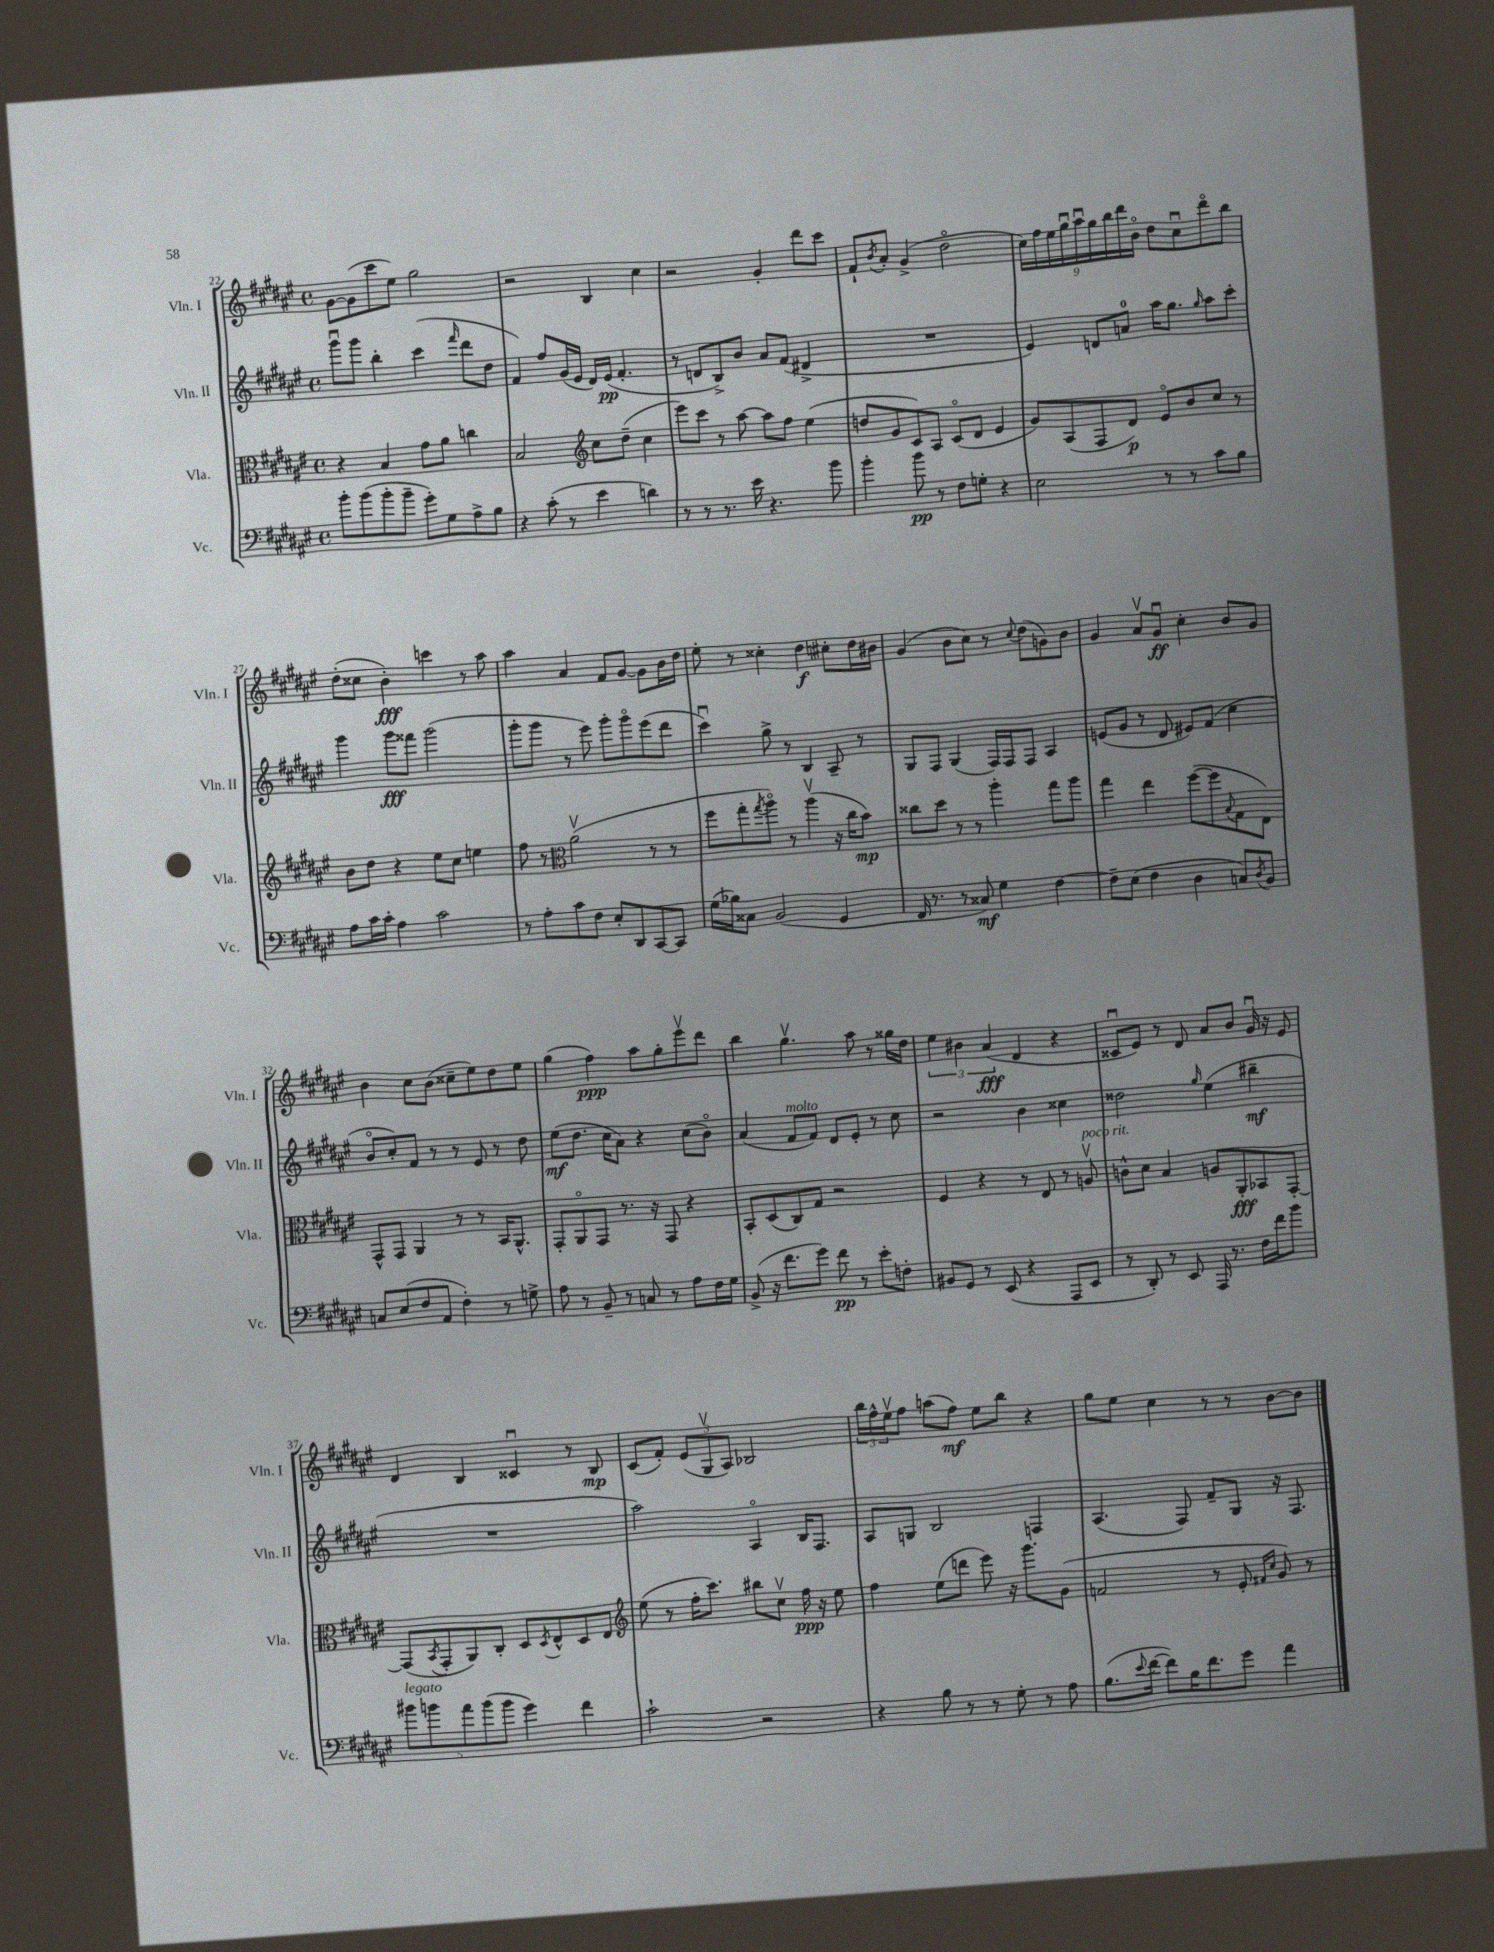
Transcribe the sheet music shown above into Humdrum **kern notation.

**kern	**dynam	**kern	**dynam	**kern	**dynam	**kern	**dynam
*part4	*part4	*part3	*part3	*part2	*part2	*part1	*part1
*staff4	*staff4	*staff3	*staff3	*staff2	*staff2	*staff1	*staff1
*I"Vc.	*	*I"Vla.	*	*I"Vln. II	*	*I"Vln. I	*
*I'Vc.	*	*I'Vla.	*	*I'Vln. II	*	*I'Vln. I	*
*clefF4	*	*clefC3	*	*clefG2	*	*clefG2	*
*k[f#c#g#d#a#e#]	*	*k[f#c#g#d#a#e#]	*	*k[f#c#g#d#a#e#]	*	*k[f#c#g#d#a#e#]	*
*M4/4	*	*M4/4	*	*M4/4	*	*M4/4	*
*met(c)	*	*met(c)	*	*met(c)	*	*met(c)	*
=22	=22	=22	=22	=22	=22	=22	=22
8b'\L	.	4r	.	8ggg#u\L	.	[8g#\L	.
(8b\	.	.	.	8ggg#\J	.	(8g#\]	.
8b'\	.	4B/	.	4bb'\	.	8ccc#\	.
8b~\J	.	.	.	.	.	8ee#\J)	.
8g#'\L)	.	8g#\L	.	(4ccc#\	.	2gg#\	.
8G#\	.	8a#\J	.	.	.	.	.
.	.	.	.	16qqfff#/	.	.	.
8A#^\	.	4ccn\	.	8ddd#\L	.	.	.
8B\J	.	.	.	8dd#\J	.	.	.
=23	=23	=23	=23	=23	=23	=23	=23
4r	.	2B/	.	4f#/)	.	2r	.
(8c#'\	.	.	.	8ff#/L	.	.	.
8r	.	.	.	(16g#/L	.	.	.
.	.	.	.	16e#/JJ	.	.	.
*	*	*clefG2	*	*	*	*	*
4e#\	.	8cc#\L	.	16d#/LL)	.	4B/	.
.	.	.	.	(16e#/JJ	pp	.	.
.	.	(8dd#~\J	.	4.f#'/	.	.	.
4dn\)	.	4cc#\	.	.	.	4cc#\	.
=24	=24	=24	=24	=24	=24	=24	=24
8r	.	8eee#\L)	.	8r	.	2r	.
8r	.	8ccc#\J	.	8dn/L	.	.	.
8.r	.	8r	.	8B^/)	.	.	.
.	.	[8aa#\	.	8b/J	.	.	.
16e#\	.	.	.	.	.	.	.
4.r	.	8aa#\L]	.	8a#/L	.	4g#'/	.
.	.	8ff#\J	.	(8f#/J	.	.	.
.	.	(4ee#\	.	4d#X^/	.	8ddd#\L	.
8b\	.	.	.	.	.	8ccc#\J	.
=25	=25	=25	=25	=25	=25	=25	=25
4b'\	.	8ddn/L	.	1r	.	8f#`/L	.
.	.	.	.	.	.	8qb/	.
.	.	8g#/	.	.	.	8a#'/J	.
8b\	pp	8c#/)	.	.	.	(4g#^/	.
8r	.	8A#/J	.	.	.	.	.
8F#\L	.	(8c#/L	.	.	.	2dd#\	.
8Gn'\J	.	8d#/J	.	.	.	.	.
4r	.	4e#/	.	.	.	.	.
=26	=26	=26	=26	=26	=26	=26	=26
2E#\	.	8g#/L)	.	4e#/)	.	18cc#\LL)	.
.	.	.	.	.	.	18ff#\	.
.	.	.	.	.	.	18ee#\	.
.	.	(8A#/	.	.	.	.	.
.	.	.	.	.	.	18gg#u\	.
.	.	.	.	.	.	18aa#u\	.
.	.	8F#/	.	8dn/L	.	.	.
.	.	.	.	.	.	18gg#\	.
.	.	.	.	.	.	18bb\	.
.	.	8d#/J)	p	8an/J	.	.	.
.	.	.	.	.	.	18ddd#\	.
.	.	.	.	.	.	18b\JJ	.
8r	.	8e#/L	.	16aa#\KL	.	8dd#\L	.
.	.	.	.	8.gg#\J	.	.	.
8r	.	8b/	.	.	.	8cc#u\	.
.	.	.	.	16qqgg#/	.	.	.
8c#\L	.	8cc#/J	.	8aa#\L	.	8ddd#\	.
8B\J	.	8r	.	8ccc#'\J	.	8bb\J	.
!!LO:LB:g=z
=27	=27	=27	=27	=27	=27	=27	=27
8A#\L	.	8b\L	.	4ggg#\	.	(8dd#'\L	.
16c#\L	.	8dd#\J	.	.	.	8cc##X\J	.
16c#'\JJ	.	.	.	.	.	.	.
4A#\	.	4r	.	8ggg#\L	fff	4b'\)	fff
.	.	.	.	8fff##X\J	.	.	.
2c#\	.	8ee#\L	.	(2ggg#\	.	4cccn\	.
.	.	8cc#\J	.	.	.	.	.
.	.	4een\	.	.	.	8r	.
.	.	.	.	.	.	8aa#\	.
=28	=28	=28	=28	=28	=28	=28	=28
8r	.	8ff#\	.	8ggg#'\L	.	4aa#\	.
8A#'\L	.	8r	.	8ggg#\J	.	.	.
*	*	*clefC3	*	*	*	*	*
8c#\	.	(2a#v\	.	8r	.	4a#/	.
8F#\J	.	.	.	8eee#\)	.	.	.
8E#'/L	.	.	.	8ggg#'\L	.	8f#/L	.
8DD#/	.	.	.	8ggg#\	.	[8g#/J	.
[8CC#/	.	8r	.	(8eee#\	.	8g#\L]	.
8CC#/J]	.	8r	.	8ddd#\J	.	16b\L	.
.	.	.	.	.	.	16dd#\JJ	.
=29	=29	=29	=29	=29	=29	=29	=29
(16G#\LL	.	8ff#\L	.	4ccc#u\)	.	8ee#'\	.
16B-X\J)	.	.	.	.	.	.	.
8C##X\J	.	8gg#'\	.	.	.	8r	.
.	.	8qgg#/	.	.	.	.	.
(2BB/	.	8aa#\J)	.	8gg#^\	.	4cc##X'\	.
.	.	8r	.	8r	.	.	.
.	.	(4aa#v\	.	4B/	.	4dd#\	f
4GG#/	.	16r	.	8A#~/	.	8cc#X'\L	.
.	.	16cc#\KL	.	.	.	.	.
.	.	8b\J)	mp	8r	.	16dd#\L	.
.	.	.	.	.	.	16b#X\JJ	.
=30	=30	=30	=30	=30	=30	=30	=30
16FF#/	.	8cc##X\L	.	8G#/L	.	(4g#/	.
8.r	.	.	.	.	.	.	.
.	.	8dd#\J	.	8F#/J	.	.	.
8r	.	8r	.	(4G#/	.	8b\L	.
8C##X/)	mf	8r	.	.	.	8cc#\J)	.
4G#\	.	4aa#'\	.	16F#/LL)	.	8r	.
.	.	.	.	16F#/J	.	.	.
.	.	.	.	.	.	8qqcc#/	.
.	.	.	.	8F#/J	.	(8dd#\L	.
[4F#\	.	8gg#\L	.	4A#/	.	8gn\)	.
.	.	8aa#\J	.	.	.	8b\J	.
=31	=31	=31	=31	=31	=31	=31	=31
8F#~\L]	.	4gg#\	.	(8en/L	.	4g#/	.
(8E#\J	.	.	.	8g#/J	.	.	.
4F#\	.	4ee#\	.	8r	.	8a#v/L	.
.	.	.	.	8d#/	.	8g#u/J	ff
4D#\	.	([8ff#\L	.	8e#X/L)	.	4cc#'\	.
.	.	8ff#\]	.	(8f#/J	.	.	.
.	.	8qqB/	.	.	.	.	.
8Cn/L)	.	8G#\	.	4cc#\	.	8b/L	.
8qD#/	.	.	.	.	.	.	.
8BB/J	.	8E#\J)	.	.	.	8g#/J	.
!!LO:LB:g=z
=32	=32	=32	=32	=32	=32	=32	=32
8Cn/L	.	8GG#^^/L	.	8b/L	.	4b\	.
(8E#/	.	8GG#/J	.	8cc#'/)	.	.	.
8F#/	.	4AA#/	.	8f#/J	.	8cc#\L	.
8AA#/J	.	.	.	8r	.	(8b\J	.
4F#'\)	.	8r	.	8r	.	8cc##X~\L	.
.	.	8r	.	8e#/	.	8ee#\)	.
8r	.	16BB/KL	.	8r	.	8dd#\	.
.	.	8.AA#^^/J	.	.	.	.	.
8Gn^\	.	.	.	8dd#\	.	8ee#\J	.
=33	=33	=33	=33	=33	=33	=33	=33
8A#\	.	8GG#'/L	.	(8ee#\L	mf	(4gg#\	.
8r	.	8AA#/	.	8.dd#\J	.	.	.
8BB~/	.	8GG#/J	.	.	.	4ff#\)	ppp
.	.	.	.	16cc#\KL	.	.	.
8r	.	8.r	.	8a#\J)	.	.	.
8Cn/	.	.	.	4r	.	8aa#\L	.
.	.	16r	.	.	.	.	.
8r	.	8GG#/	.	.	.	8gg#'\	.
8A#\L	.	4r	.	(8cc#\L	.	8eee#v\	.
16F#\L	.	.	.	8b\J)	.	8ddd#\J	.
16G#\JJ	.	.	.	.	.	.	.
=34	=34	=34	=34	=34	=34	=34	=34
(8BB^/	.	8BB'/L	.	(4a#/	.	4bb\	.
16r	.	(8D#/	.	.	.	.	.
8.f#\L	.	.	.	.	.	.	.
!	!	!	!	!LO:TX:a:i:t=molto	!	!	!
.	.	8C#/)	.	8f#/L	.	4.gg#v\	.
8g#\J)	.	8G#/J	.	8f#/J)	.	.	.
8f#\	pp	2r	.	8d#/L	.	.	.
8r	.	.	.	8e#'/J	.	8aa#\	.
8e#'\L	.	.	.	8r	.	8r	.
8Fn'\J	.	.	.	8cc#\	.	16gg##X\LL	.
.	.	.	.	.	.	16dd#\JJ	.
=35	=35	=35	=35	=35	=35	=35	=35
8BB#X/L	.	4F#/	.	2r	.	6ee#\	.
8GG#/J	.	.	.	.	.	.	.
.	.	.	.	.	.	6b#X\	.
8r	.	4r	.	.	.	.	.
.	.	.	.	.	.	(6a#/	fff
(8EE#/	.	.	.	.	.	.	.
4r	.	8r	.	4b\	.	4d#/	.
.	.	8E#/	.	.	.	.	.
8AAA#/L	.	8r	.	4cc##X\	.	4r	.
!	!	!LO:TX:a:i:t=poco rit.	!	!	!	!	!
8EE#/J	.	8Anv/	.	.	.	.	.
=36	=36	=36	=36	=36	=36	=36	=36
8r	.	8cn^^\L	.	2dd##X\	.	8c##Xu/L	.
8DD#'/)	.	8d#\J	.	.	.	8e#/J)	.
8r	.	4B/	.	.	.	8r	.
8EE#/	.	.	.	.	.	8d#/	.
.	.	.	.	16qqgg#/	.	.	.
16AAA#/	.	8An/L	.	(4ee#\	.	8a#/L	.
8.r	.	.	.	.	.	.	.
.	.	8AA#'/	fff	.	.	8b/J	.
16F#\LL	.	8BB-X/	.	4bb#X~\	mf	16g#u/	.
16f#\J	.	.	.	.	.	16r	.
8b\J	.	[8GG#'/J	.	.	.	8e#/	.
!!LO:LB:g=z
=37	=37	=37	=37	=37	=37	=37	=37
!LO:TX:a:i:t=legato	!	!	!	!	!	!	!
10b#X\L	.	(8GG#/L]	.	1r	.	4d#/	.
10bn\	.	.	.	.	.	.	.
.	.	8qBB/	.	.	.	.	.
.	.	8GG#'/	.	.	.	.	.
10a#\	.	.	.	.	.	.	.
.	.	8AA#/)	.	.	.	4B/	.
(10b\	.	.	.	.	.	.	.
.	.	8C#'/J	.	.	.	.	.
10b\J	.	.	.	.	.	.	.
4g#\)	.	8D#/L	.	.	.	4c##Xu/	.
.	.	8qD#/	.	.	.	.	.
.	.	8E#^^/	.	.	.	.	.
4f#\	.	8D#/	.	.	.	8r	.
.	.	8E#/J	.	.	.	8B/	mp
=38	=38	=38	=38	=38	=38	=38	=38
*	*	*clefG2	*	*	*	*	*
2c#`\	.	(8ee#\	.	2aa#\)	.	(8c#/L	.
.	.	8r	.	.	.	8f#'/J)	.
.	.	16ff#'\KL	.	.	.	(12e#/L	.
.	.	8.ccc#\J)	.	.	.	.	.
.	.	.	.	.	.	12G#v/	.
.	.	.	.	.	.	12A#/J)	.
2r	.	8bb#X\L	.	4A#/	.	2B-X/	.
.	.	8cc#v\J	.	.	.	.	.
.	.	16ff#\	ppp	16B/KL	.	.	.
.	.	16r	.	8.F#/J	.	.	.
.	.	8ee#\	.	.	.	.	.
=39	=39	=39	=39	=39	=39	=39	=39
4r	.	4ff#\	.	8A#/L	.	24bb\LL	.
.	.	.	.	.	.	24ff#^^\	.
.	.	.	.	.	.	24ee#v\J	.
.	.	.	.	8Gn/J	.	8ff#\J	.
8B\	.	(8ee#\L	.	2B/	.	(8aan\L	.
8r	.	8dddn\J	.	.	.	8ff#\J)	mf
8r	.	8eee#\)	.	.	.	8ee#\L	.
8G#'\	.	16r	.	.	.	8bb\J	.
.	.	8.ggg#\L	.	.	.	.	.
8r	.	.	.	4Fn/	.	4r	.
8A#\	.	(8g#\J	.	.	.	.	.
=40	=40	=40	=40	=40	=40	=40	=40
(8.B\L	.	2fn/	.	(4.A#/	.	8gg#\L	.
.	.	.	.	.	.	8ee#\J	.
8qqe#/	.	.	.	.	.	.	.
[16f#\Jk	.	.	.	.	.	.	.
8f#\L])	.	.	.	.	.	4cc#\	.
16B\K	.	.	.	8F#/)	.	.	.
8.f#\	.	.	.	.	.	.	.
.	.	8r	.	8f#~/L	.	8r	.
8g#\J	.	8e#'/	.	8G#/J	.	8r	.
.	.	16qqf#X/LL	.	.	.	.	.
.	.	16qqcc#/JJ	.	.	.	.	.
4a#\	.	8g#/)	.	16r	.	[8b\L	.
.	.	.	.	8.F#/	.	.	.
.	.	8r	.	.	.	8b\J]	.
==	==	==	==	==	==	==	==
*-	*-	*-	*-	*-	*-	*-	*-
